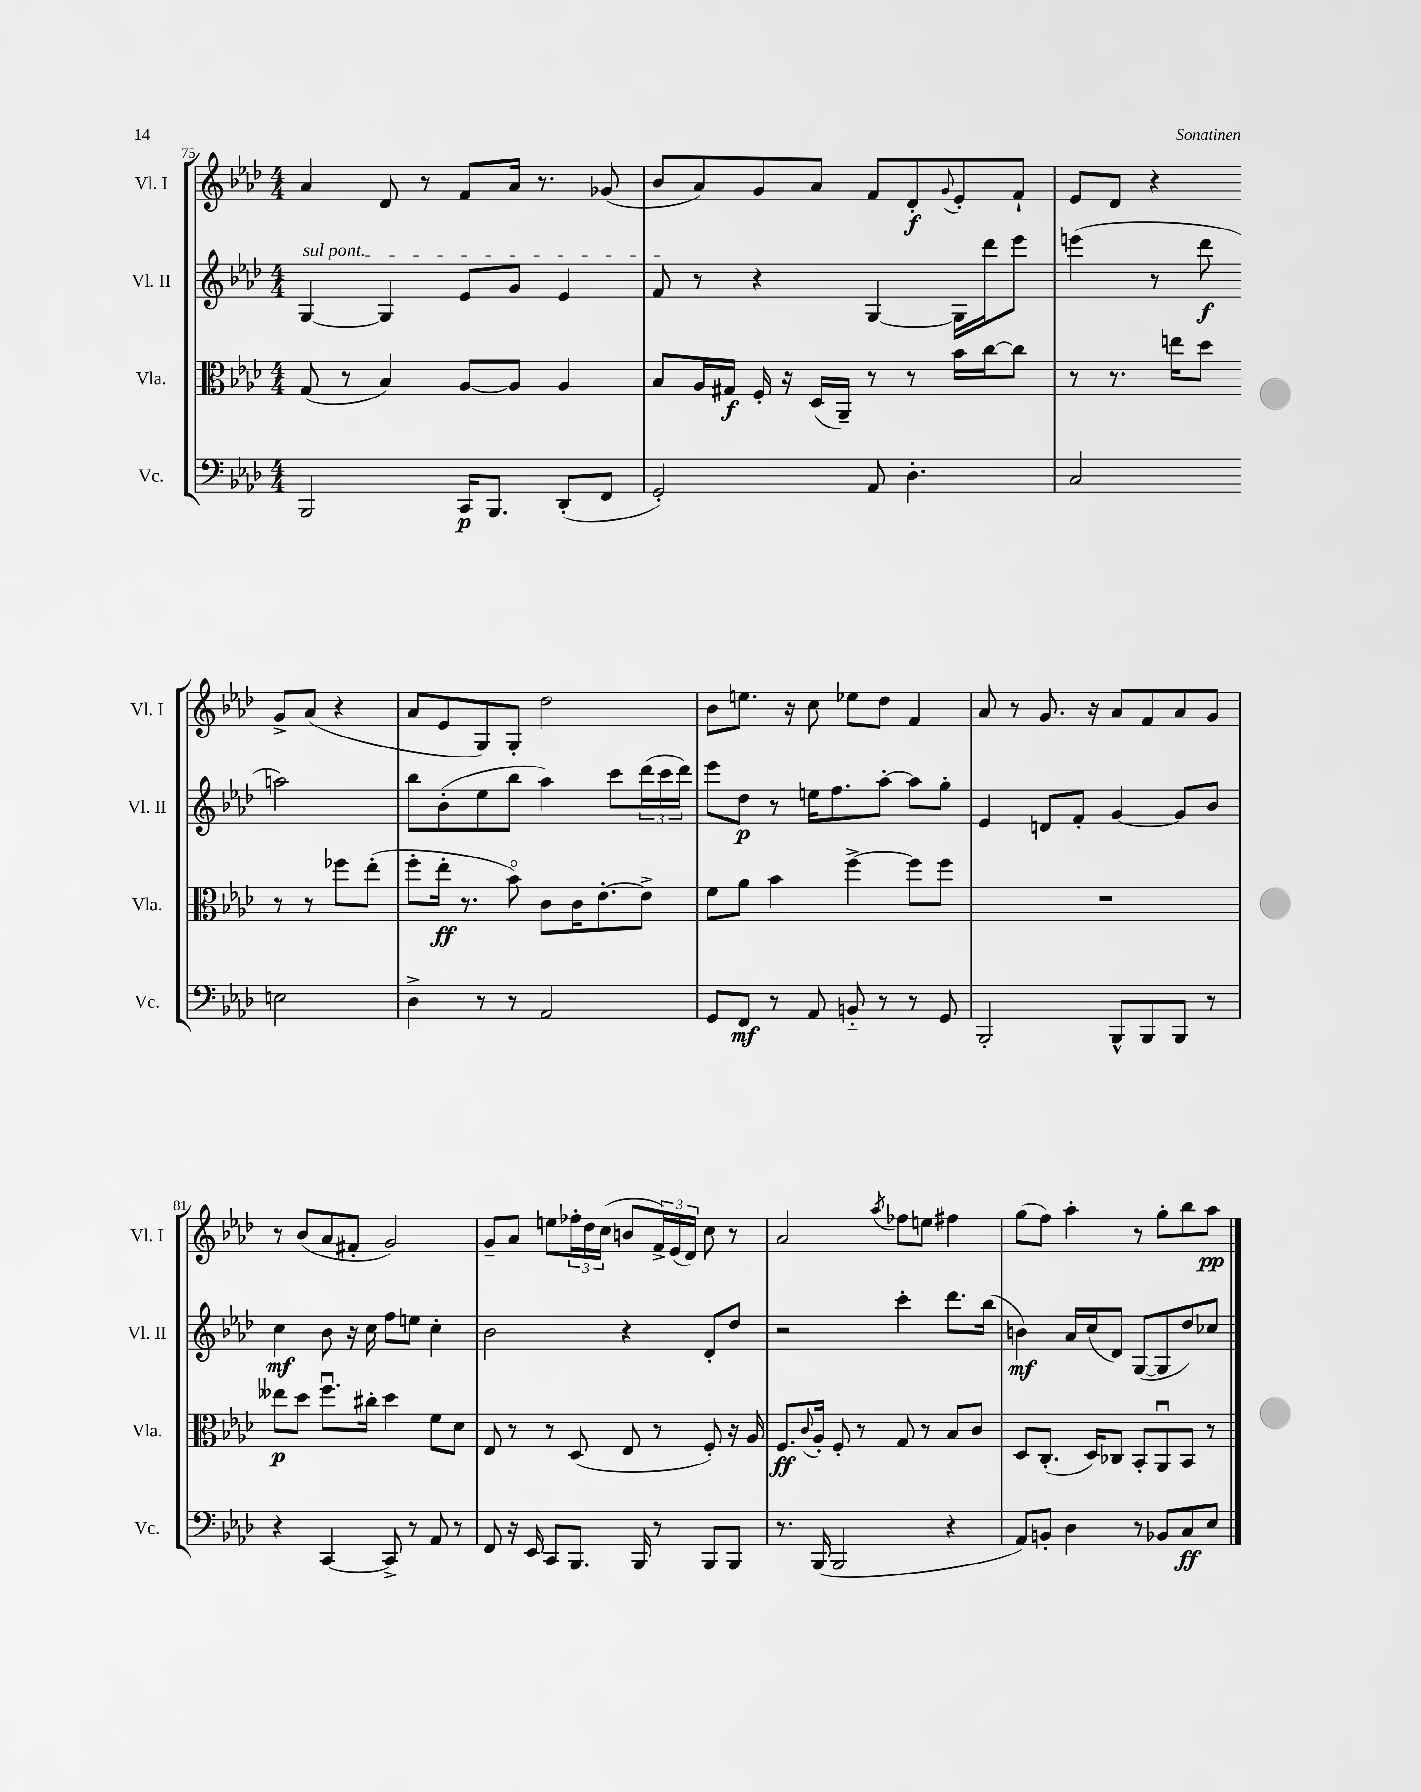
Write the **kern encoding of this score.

**kern	**kern	**kern	**kern
*staff4	*staff3	*staff2	*staff1
*clefF4	*clefC3	*clefG2	*clefG2
*k[b-e-a-d-]	*k[b-e-a-d-]	*k[b-e-a-d-]	*k[b-e-a-d-]
*M4/4	*M4/4	*M4/4	*M4/4
2BBB-	(8G	[4G	4a-
.	8r	.	.
.	4B-)	4G]	8d-
.	.	.	8r
16CC	[8A-	8e-	8f
8.BBB-	.	.	.
.	8A-]	8g	16a-
.	.	.	8.r
(8DD-'	4A-	4e-	.
8FF	.	.	(8g-
=	=	=	=
2GG')	8B-	8f	8b-
.	16A-	8r	8a-)
.	16G#	.	.
.	16F'	4r	8g
.	16r	.	.
.	(16D-	.	8a-
.	16AA-~)	.	.
8AA-	8r	[4G	8f
4.D-'	8r	.	8d-'
.	.	.	8qqg
.	16b-	16G]	8e-'
.	[16cc	16ddd-	.
.	8cc]	8eee-	8f`
=	=	=	=
2C	8r	(4eee	8e-
.	8.r	.	8d-
.	.	8r	4r
.	16ee	.	.
.	8dd-	8ddd-	.
2E	8r	2aa)	8g^
.	8r	.	(8a-
.	8ff-	.	4r
.	(8ee'	.	.
=	=	=	=
4D-^	8ff'	8bb-	8a-
.	16ee-'	(8b-'	8e-
.	8.r	.	.
8r	.	8ee-	8G)
8r	8b-o)	8bb-	8G'
2AA-	8c	4aa-)	2dd-
.	16c	.	.
.	[8.e-'	.	.
.	.	8ccc	.
.	8e-^]	(24ddd-	.
.	.	24ccc	.
.	.	24ddd-)	.
=	=	=	=
8GG	8f	8eee-	8b-
8FF	8a-	8dd-	8.ee
8r	4b-	8r	.
.	.	.	16r
8AA-	.	16ee	8cc
.	.	8.ff	.
8BB'~	[4ff^	.	8ee-
8r	.	[8aa-'	8dd-
8r	8ff]	8aa-]	4f
8GG	8ff	8gg'	.
=	=	=	=
2BBB-'	1r	4e-	8a-
.	.	.	8r
.	.	8d	8.g
.	.	8f'	.
.	.	.	16r
8BBB-^^	.	[4g	8a-
8BBB-	.	.	8f
8BBB-	.	8g]	8a-
8r	.	8b-	8g
=	=	=	=
4r	8ee--	4cc	8r
.	8dd-	.	(8b-
[4CC	8.ffu	8b-	8a-
.	.	16r	8f#'
.	16cc#'	16cc	.
8CC^]	4dd-	8ff	2g)
8r	.	8ee	.
8AA-	8f	4cc'	.
8r	8d-	.	.
=	=	=	=
8FF	8E-	2b-	8g~
16r	8r	.	8a-
16EE-	.	.	.
8CC	8r	.	8ee
8.BBB-	(8D-	.	24ff-'
.	.	.	24dd-
.	.	.	(24cc
.	8E-	4r	8b
16BBB-	.	.	.
8r	8r	.	24f^)
.	.	.	(24e-
.	.	.	24d-)
8BBB-	8F')	8d-'	8cc
8BBB-	16r	8dd-	8r
.	16A-	.	.
=	=	=	=
8.r	8.F	2r	2a-
.	8qqc	.	.
(16BBB-	16A-'	.	.
2BBB-	8F'	.	.
.	8r	.	.
.	.	.	8qaa-
.	8G	4ccc'	8ff-
.	8r	.	8ee
4r	8B-	8.ddd-	4ff#
.	8c	.	.
.	.	(16bb-	.
=	=	=	=
8AA-)	8D-	4b)	(8gg
8BB'	(8.C'	.	8ff)
4D-	.	16a-	4aa-'
.	16D-)	(16cc	.
.	8C-	8d-)	.
8r	8BB-'	([8G	8r
8BB-	8AA-u	8G]	8gg'
8C	8BB-	8dd-)	8bb-
8E-	8r	8cc-	8aa-
==	==	==	==
*-	*-	*-	*-
